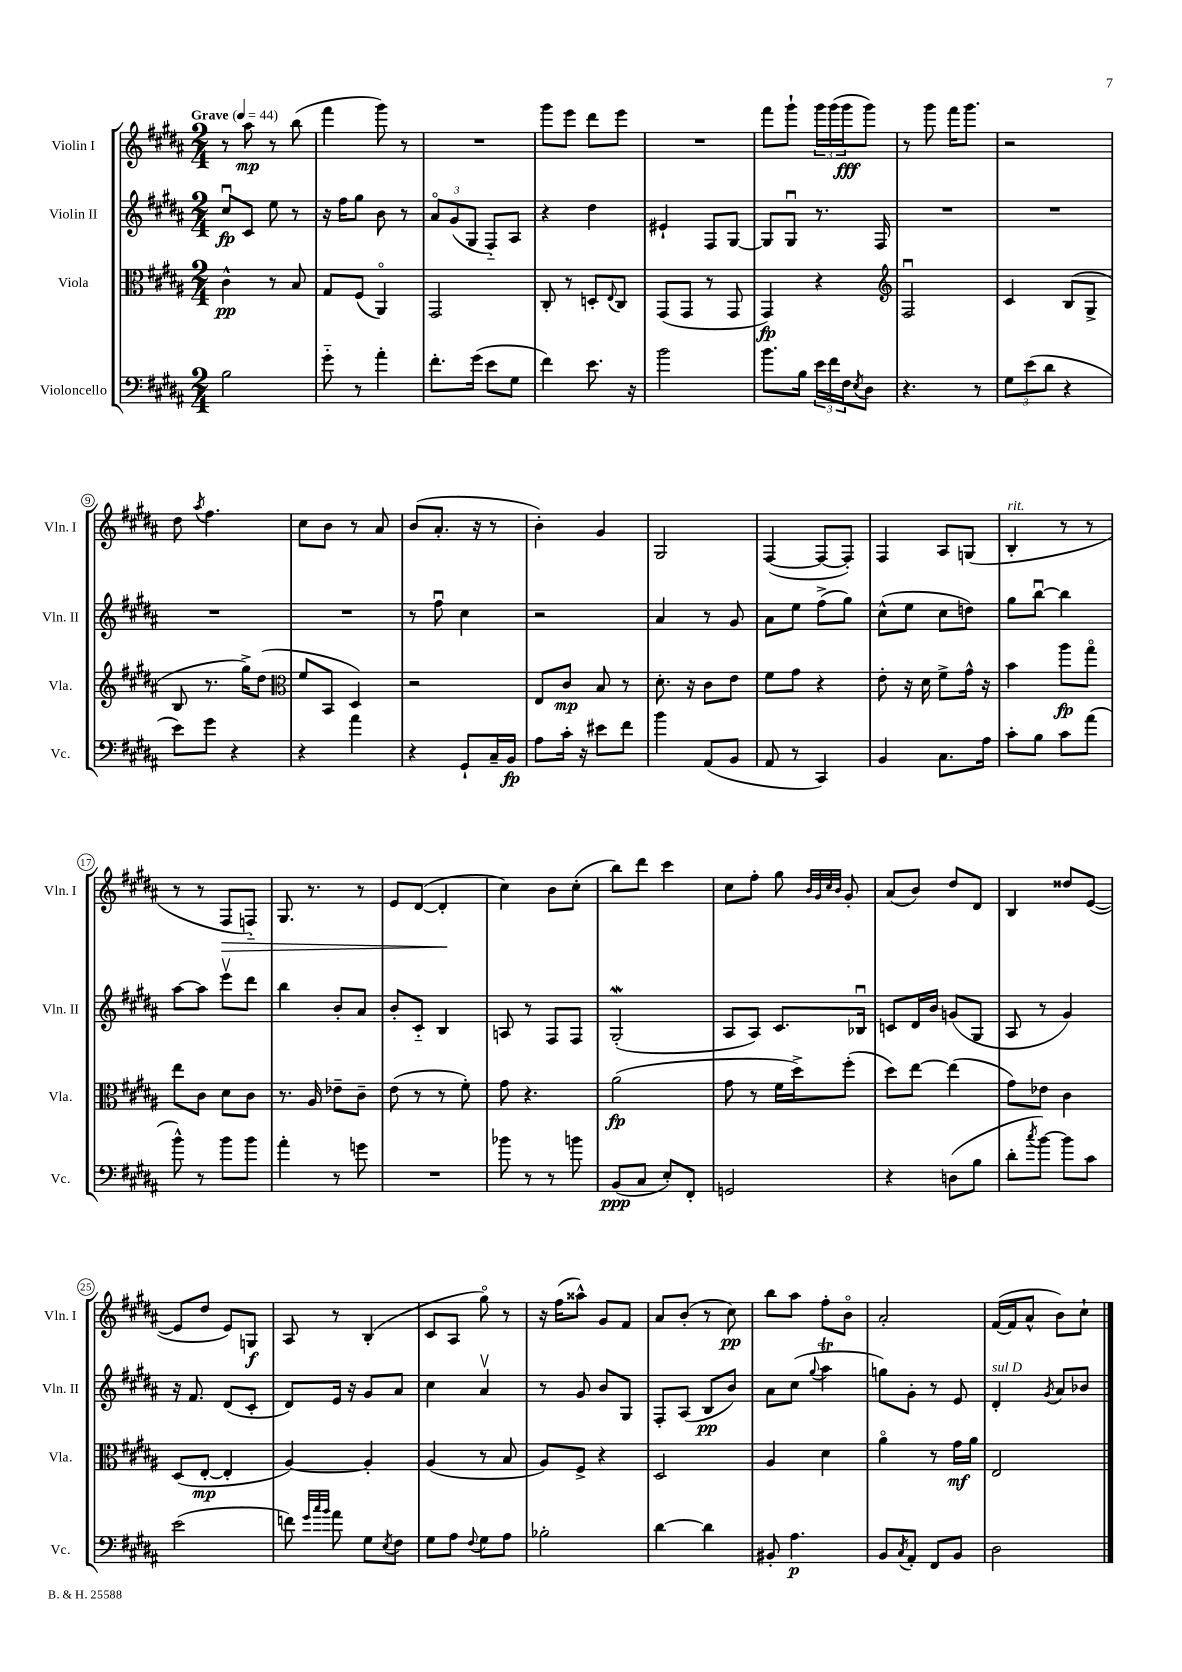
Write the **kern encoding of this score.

**kern	**dynam	**kern	**dynam	**kern	**dynam	**kern	**dynam
*part4	*part4	*part3	*part3	*part2	*part2	*part1	*part1
*staff4	*staff4	*staff3	*staff3	*staff2	*staff2	*staff1	*staff1
*I"Violoncello	*	*I"Viola	*	*I"Violin II	*	*I"Violin I	*
*I'Vc.	*	*I'Vla.	*	*I'Vln. II	*	*I'Vln. I	*
*clefF4	*	*clefC3	*	*clefG2	*	*clefG2	*
*k[f#c#g#d#a#]	*	*k[f#c#g#d#a#]	*	*k[f#c#g#d#a#]	*	*k[f#c#g#d#a#]	*
*M2/4	*	*M2/4	*	*M2/4	*	*M2/4	*
*MM44	*	*MM44	*	*MM44	*	*MM44	*
=1	=1	=1	=1	=1	=1	=1	=1
!	!	!	!	!	!	!LO:TX:a:B:t=Grave	!
2B\	.	4c#^^\	pp	8cc#u/L	fp	8r	.
.	.	.	.	8c#/J	.	8aa#\	mp
.	.	8r	.	8ee\	.	8r	.
.	.	8B/	.	8r	.	(8bb\	.
=2	=2	=2	=2	=2	=2	=2	=2
8g#\	.	8G#/L	.	16r	.	4fff#\	.
.	.	.	.	16ff#\KL	.	.	.
8r	.	(8F#/J	.	8gg#\J	.	.	.
4a#'\	.	4AA#/)	.	8b\	.	8ggg#\)	.
.	.	.	.	8r	.	8r	.
=3	=3	=3	=3	=3	=3	=3	=3
8.f#'\L	.	2GG#/	.	12a#/L	.	2r	.
.	.	.	.	(12g#/	.	.	.
.	.	.	.	12G#/J	.	.	.
(16g#\Jk	.	.	.	.	.	.	.
8e\L	.	.	.	8F#/L)	.	.	.
8G#\J	.	.	.	8A#/J	.	.	.
=4	=4	=4	=4	=4	=4	=4	=4
4f#\)	.	8C#'/	.	4r	.	8ggg#\L	.
.	.	8r	.	.	.	8eee\J	.
8.e\	.	8Dn'/L	.	4dd#\	.	8ddd#\L	.
.	.	8qqE/	.	.	.	.	.
.	.	8C#/J	.	.	.	8eee\J	.
16r	.	.	.	.	.	.	.
=5	=5	=5	=5	=5	=5	=5	=5
2b\	.	(8GG#/L	.	4e#X`/	.	2r	.
.	.	8GG#/J	.	.	.	.	.
.	.	8r	.	8F#/L	.	.	.
.	.	8GG#/	.	[8G#/J	.	.	.
=6	=6	=6	=6	=6	=6	=6	=6
8.b\L	.	4GG#/)	fp	8G#/L]	.	8fff#\L	.
.	.	.	.	8G#u/J	.	8ggg#`\J	.
16B\Jk	.	.	.	.	.	.	.
24e\LL	.	4r	.	8.r	.	24ggg#\LL	.
24f#\	.	.	.	.	.	(24ggg#\	.
24F#\J	.	.	.	.	.	24ggg#\J	fff
8qE/	.	.	.	.	.	.	.
8D#\J	.	.	.	.	.	8ggg#\J)	.
.	.	.	.	16F#/	.	.	.
=7	=7	=7	=7	=7	=7	=7	=7
*	*	*clefG2	*	*	*	*	*
4.r	.	2F#u/	.	2r	.	8r	.
.	.	.	.	.	.	8ggg#\	.
.	.	.	.	.	.	16fff#\KL	.
.	.	.	.	.	.	8.ggg#\J	.
8r	.	.	.	.	.	.	.
=8	=8	=8	=8	=8	=8	=8	=8
12G#\L	.	4c#/	.	2r	.	2r	.
(12e\	.	.	.	.	.	.	.
12d#\J	.	.	.	.	.	.	.
4r	.	(8B/L	.	.	.	.	.
.	.	8G#^/J	.	.	.	.	.
!!LO:LB:g=z
=9	=9	=9	=9	=9	=9	=9	=9
8e\L)	.	8B/	.	2r	.	8dd#\	.
.	.	.	.	.	.	8qaa#/	.
8g#\J	.	8.r	.	.	.	4.ff#\	.
4r	.	.	.	.	.	.	.
.	.	16gg#^\KL)	.	.	.	.	.
.	.	(8dd#\J	.	.	.	.	.
=10	=10	=10	=10	=10	=10	=10	=10
*	*	*clefC3	*	*	*	*	*
4r	.	8f#/L	.	2r	.	8cc#\L	.
.	.	8BB/J	.	.	.	8b\J	.
4a#\	.	4D#/)	.	.	.	8r	.
.	.	.	.	.	.	8a#/	.
=11	=11	=11	=11	=11	=11	=11	=11
4r	.	2r	.	8r	.	(8b/L	.
.	.	.	.	8ff#u\	.	8.a#'/J	.
8GG#`/L	.	.	.	4cc#\	.	.	.
.	.	.	.	.	.	16r	.
16C#~/L	.	.	.	.	.	8r	.
16BB/JJ	fp	.	.	.	.	.	.
=12	=12	=12	=12	=12	=12	=12	=12
8A#\L	.	8E/L	.	2r	.	4b'\)	.
16c#'\Jk	.	8c#/J	mp	.	.	.	.
16r	.	.	.	.	.	.	.
8e#X\L	.	8B/	.	.	.	4g#/	.
8f#\J	.	8r	.	.	.	.	.
=13	=13	=13	=13	=13	=13	=13	=13
4b\	.	8.d#'\	.	4a#/	.	2G#/	.
.	.	16r	.	.	.	.	.
(8AA#/L	.	8c#\L	.	8r	.	.	.
8BB/J	.	8e\J	.	8g#/	.	.	.
=14	=14	=14	=14	=14	=14	=14	=14
8AA#/	.	8f#\L	.	8a#\L	.	([4F#/	.
8r	.	8g#\J	.	8ee\J	.	.	.
4CC#/)	.	4r	.	(8ff#^\L	.	8F#/L_	.
.	.	.	.	8gg#\J)	.	8F#'/J])	.
=15	=15	=15	=15	=15	=15	=15	=15
4BB/	.	8e'\	.	(8cc#^^\L	.	4F#/	.
.	.	16r	.	8ee\J	.	.	.
.	.	16d#\	.	.	.	.	.
8.C#\L	.	8f#^\L	.	8cc#\L	.	8A#/L	.
.	.	16g#^^\Jk	.	8ddn\J)	.	(8Gn/J	.
16A#\Jk	.	16r	.	.	.	.	.
=16	=16	=16	=16	=16	=16	=16	=16
!	!	!	!	!	!	!LO:TX:a:i:t=rit.	!
8c#'\L	.	4b\	.	8gg#\L	.	4B'/	.
8B\J	.	.	.	[8bbu\J	.	.	.
8c#\L	.	8aa#\L	fp	4bb\]	.	8r	.
(8a#\J	.	8gg#\J	.	.	.	8r	.
!!LO:LB:g=z
=17	=17	=17	=17	=17	=17	=17	=17
8b^^\)	.	8ee\L	.	[8aa#\L	.	8r	.
8r	.	8c#\J	.	8aa#\J]	.	8r	.
!	!	!	!	!	!	!	!LO:HP:b
8b\L	.	8d#\L	.	8eeev\L	.	8F#/L	>
8b\J	.	8c#\J	.	8ddd#\J	.	8Fn/J)	.
=18	=18	=18	=18	=18	=18	=18	=18
4a#'\	.	8.r	.	4bb\	.	8.G#/	.
.	.	16A#/	.	.	.	8.r	.
8r	.	8e-X~\L	.	8b'/L	.	.	.
8gn\	.	8c#~\J	.	8a#/J	.	8r	.
=19	=19	=19	=19	=19	=19	=19	=19
2r	.	(8e\	.	8b'/L	.	8e/L	.
.	.	8r	.	8c#/J	.	([8d#/J	.
.	.	8r	.	4B/	.	4d#'/]	.
.	.	8f#'\)	.	.	.	.	.
.	.	.	.	.	.	.	]
=20	=20	=20	=20	=20	=20	=20	=20
8b-X\	.	8g#\	.	8An/	.	4cc#\)	.
8r	.	4.r	.	8r	.	.	.
8r	.	.	.	8F#/L	.	8b\L	.
8bn\	.	.	.	8F#/J	.	(8cc#'\J	.
=21	=21	=21	=21	=21	=21	=21	=21
(8BB/L	ppp	(2a#\	fp	(2G#W'/	.	8bb\L)	.
8C#/J	.	.	.	.	.	8ddd#\J	.
8E'/L)	.	.	.	.	.	4ccc#\	.
8FF#'/J	.	.	.	.	.	.	.
=22	=22	=22	=22	=22	=22	=22	=22
2GGn/	.	8g#\	.	8A#/L	.	8cc#\L	.
.	.	8r	.	8A#/J)	.	8ff#'\J	.
.	.	16f#\LL	.	8.c#/L	.	8gg#\	.
.	.	16dd#^\J)	.	.	.	.	.
.	.	.	.	.	.	32qqb/LLL	.
.	.	.	.	.	.	32qqg#/	.
.	.	.	.	.	.	32qqcc#/	.
.	.	.	.	.	.	32qqb/JJJ	.
.	.	(8ff#'\J	.	.	.	8g#'/	.
.	.	.	.	16B-Xu/Jk	.	.	.
=23	=23	=23	=23	=23	=23	=23	=23
4r	.	8dd#\L)	.	8cn/L	.	(8a#/L	.
.	.	[8ee\J	.	16d#/L	.	8b/J)	.
.	.	.	.	16b/JJ	.	.	.
(8Dn\L	.	(4ee\]	.	(8gn/L	.	8dd#/L	.
8B\J	.	.	.	8G#/J	.	8d#/J	.
=24	=24	=24	=24	=24	=24	=24	=24
8d#'\L	.	8g#\L)	.	8A#/	.	4B/	.
8qcc#/	.	.	.	.	.	.	.
[8b\J)	.	8e-X\J	.	8r	.	.	.
8b\L]	.	4c#\	.	4g#/)	.	8dd##X/L	.
8c#\J	.	.	.	.	.	([8e/J	.
!!LO:LB:g=z
=25	=25	=25	=25	=25	=25	=25	=25
(2e\	.	(8D#/L	.	16r	.	8e/L]	.
.	.	.	.	8.f#/	.	.	.
.	.	[8E'/J	mp	.	.	8dd#/J	.
.	.	4E'/]	.	(8d#/L	.	8e/L)	.
.	.	.	.	8c#'/J	.	8Gn/J	f
=26	=26	=26	=26	=26	=26	=26	=26
8fn\)	.	[4A#/)	.	8d#/L)	.	8A#/	.
32qqg#/LLL	.	.	.	.	.	.	.
32qqcc#/	.	.	.	.	.	.	.
32qqb/JJJ	.	.	.	.	.	.	.
8a#\	.	.	.	16e/Jk	.	8r	.
.	.	.	.	16r	.	.	.
8G#\L	.	4A#'/]	.	8g#/L	.	(4B'/	.
8qE/	.	.	.	.	.	.	.
8F#\J	.	.	.	8a#/J	.	.	.
=27	=27	=27	=27	=27	=27	=27	=27
8G#\L	.	(4A#/	.	4cc#\	.	8c#/L	.
8A#\J	.	.	.	.	.	8A#/J	.
8qqF#/	.	.	.	.	.	.	.
8G#\L	.	8r	.	4a#v/	.	8gg#\)	.
8A#\J	.	8B/	.	.	.	8r	.
=28	=28	=28	=28	=28	=28	=28	=28
2B-X'\	.	8A#/L)	.	8r	.	16r	.
.	.	.	.	.	.	(16ff#\KL	.
.	.	8F#^/J	.	8g#/	.	8aa##X^^\J)	.
.	.	4r	.	8b/L	.	8g#/L	.
.	.	.	.	8G#/J	.	8f#/J	.
=29	=29	=29	=29	=29	=29	=29	=29
[4d#\	.	2D#/	.	8F#'/L	.	8a#/L	.
.	.	.	.	(8A#/J	.	(8b'/J	.
4d#\]	.	.	.	8B/L	pp	8r	.
.	.	.	.	8b/J)	.	8cc#\)	pp
=30	=30	=30	=30	=30	=30	=30	=30
8BB#X'/	.	4A#/	.	8a#\L	.	8bb\L	.
4.A#\	p	.	.	(8cc#\J	.	8aa#\J	.
.	.	.	.	8qqgg#/	.	.	.
.	.	4d#\	.	4aa#t\	.	8ff#'\L	.
.	.	.	.	.	.	8b\J	.
=31	=31	=31	=31	=31	=31	=31	=31
8BB/L	.	4a#\	.	8ggn\L)	.	2a#'/	.
8qC#/	.	.	.	.	.	.	.
8AA#'/J	.	.	.	8g#'\J	.	.	.
8FF#/L	.	8r	.	8r	.	.	.
8BB/J	.	16g#\LL	mf	8e/	.	.	.
.	.	16a#\JJ	.	.	.	.	.
=32	=32	=32	=32	=32	=32	=32	=32
!	!	!	!	!LO:TX:a:i:t=sul D	!	!	!
2D#\	.	2E/	.	4d#'/	.	([16f#/LL	.
.	.	.	.	.	.	16f#/J]	.
.	.	.	.	.	.	8a#^^/J	.
.	.	.	.	8qg#/	.	.	.
.	.	.	.	8a#/L	.	8b\L)	.
.	.	.	.	8b-X/J	.	8cc#`\J	.
==	==	==	==	==	==	==	==
*-	*-	*-	*-	*-	*-	*-	*-
